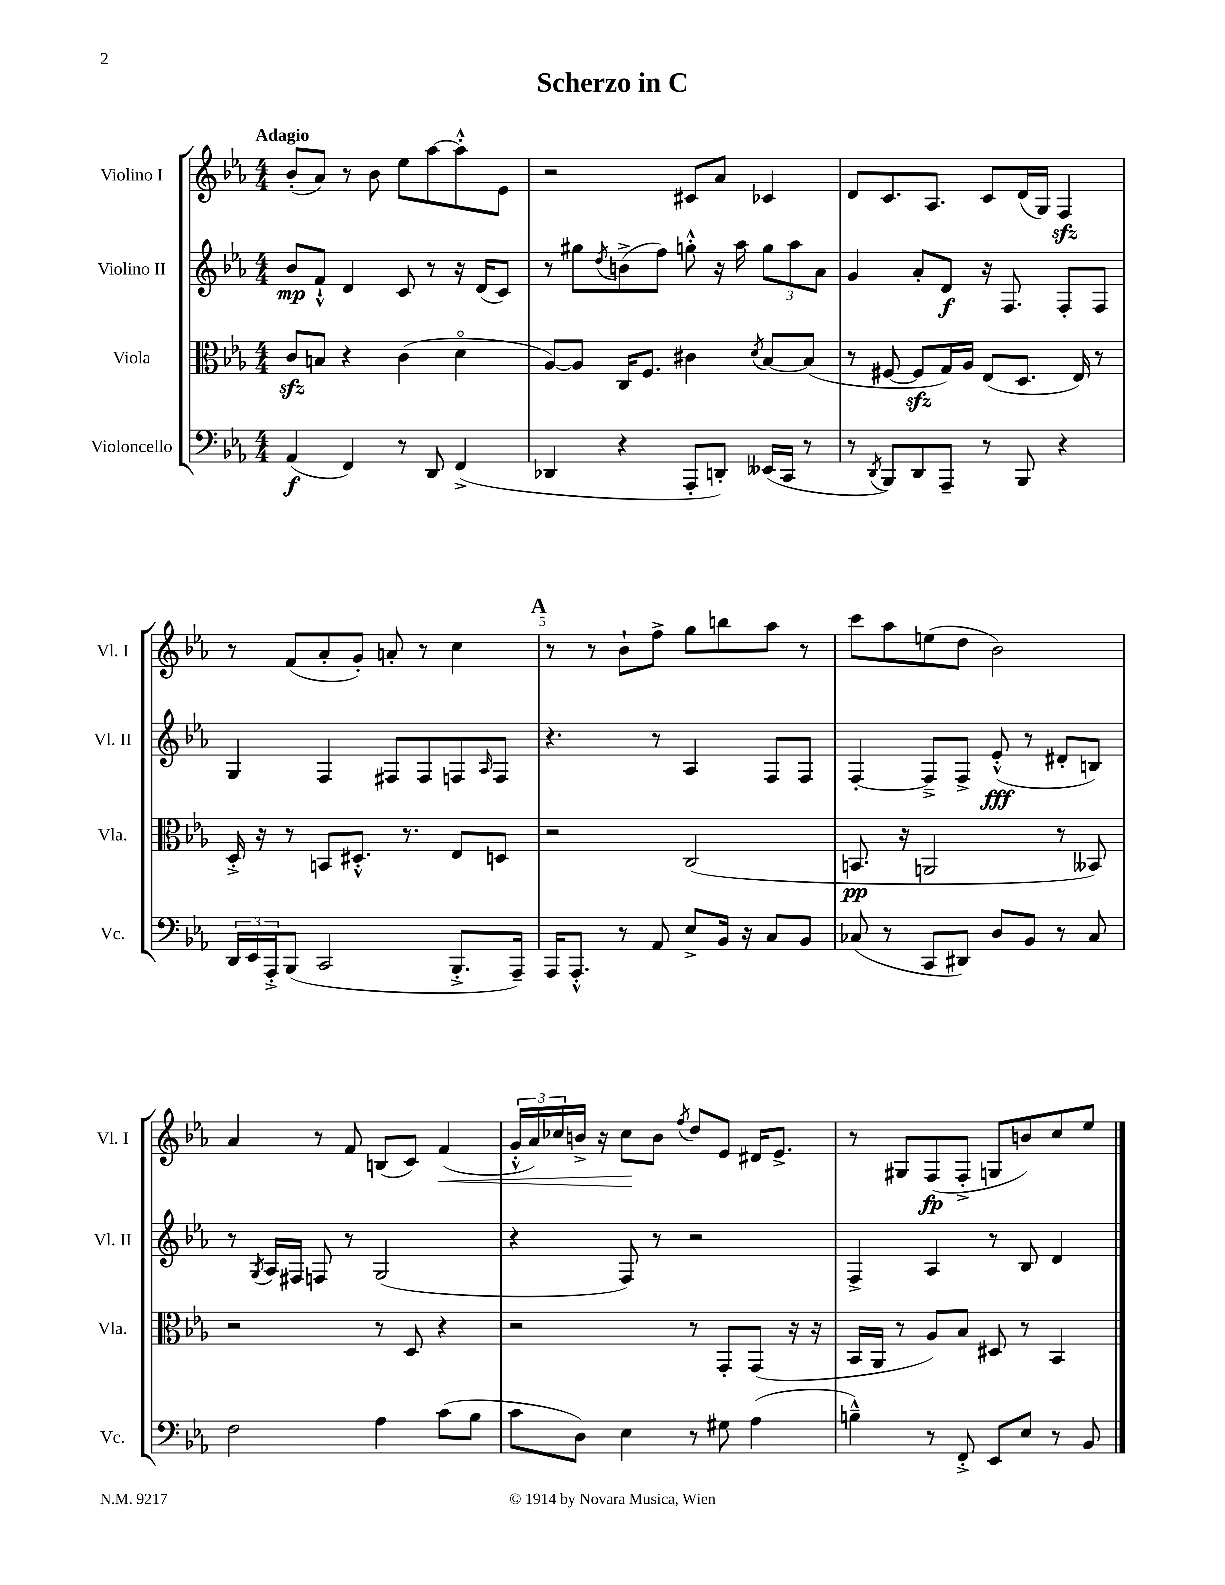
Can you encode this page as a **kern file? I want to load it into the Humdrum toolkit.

**kern	**kern	**kern	**kern
*staff4	*staff3	*staff2	*staff1
*clefF4	*clefC3	*clefG2	*clefG2
*k[b-e-a-]	*k[b-e-a-]	*k[b-e-a-]	*k[b-e-a-]
*M4/4	*M4/4	*M4/4	*M4/4
(4AA-	8c	8b-	(8b-'
.	8B	8f`^^	8a-)
4FF)	4r	4d	8r
.	.	.	8b-
8r	(4c	8c	8ee-
8DD	.	8r	[8aa-
(4FF^	4do	16r	8aa-'^^]
.	.	(16d	.
.	.	8c)	8e-
=	=	=	=
4DD-	[8A-)	8r	2r
.	8A-]	8gg#	.
.	.	8qdd	.
4r	16C	(8b^	.
.	8.F	.	.
.	.	8ff)	.
8AAA-'	4c#	8gg'^^	8c#
8DD')	.	16r	8a-
.	.	16aa-	.
.	8qd	.	.
(16EE--	[8B-	12gg	4c-
16CC	.	.	.
.	.	12aa-	.
8r	(8B-]	.	.
.	.	12a-	.
=	=	=	=
8r	8r	4g	8d
8qDD	.	.	.
8BBB-)	[8F#	.	8.c
8DD	8F#]	8a-'	.
.	.	.	8.A-
8AAA-~	16G)	8d	.
.	16A-	.	.
8r	(8E-	16r	8c
.	.	8.F	.
8BBB-	8.D	.	(16d
.	.	.	16G)
4r	.	8F'	4F
.	16E-)	.	.
.	8r	8F	.
=	=	=	=
24DD	16D'^	4G	8r
24EE-	.	.	.
.	16r	.	.
24AAA-'^	.	.	.
(8BBB-	8r	.	(8f
2CC	8BB	4F	8a-'
.	8.D#'^^	.	8g')
.	.	8F#	8a'
.	8.r	.	.
.	.	8F#	8r
8.BBB-'^	8E-	8F	4cc
.	.	16qqA-	.
.	8D	8F	.
16AAA-~)	.	.	.
=	=	=	=
16AAA-	2r	4.r	8r
8.AAA-'^^	.	.	.
.	.	.	8r
8r	.	.	8b-`
8AA-	.	8r	8ff^
8E-^	(2C	4A-	8gg
16BB-	.	.	8bb
16r	.	.	.
8C	.	8F	8aa-
8BB-	.	8F	8r
=	=	=	=
(8C-	8.BB	[4F'	8ccc
8r	.	.	8aa-
.	16r	.	.
8CC	2AA	8F~^]	(8ee
8DD#)	.	8F^	8dd
8D	.	(8e-'^^	2b-)
8BB-	.	8r	.
8r	8r	8d#'	.
8C-	8BB--)	8B)	.
=	=	=	=
2F	2r	8r	4a-
.	.	8qG	.
.	.	16A-	.
.	.	16F#	.
.	.	8F	8r
.	.	8r	8f
4A-	8r	(2G	(8B
.	8D	.	8c)
(8c	4r	.	(4f
8B-	.	.	.
=	=	=	=
8c	2r	4r	24g'^^
.	.	.	24a-)
.	.	.	24cc-
8D)	.	.	16b^
.	.	.	16r
4E-	.	8F)	8cc-
.	.	8r	8b
.	.	.	8qff
8r	8r	2r	8dd
8G#	8GG'	.	8e-
(4A-	(8GG	.	16d#
.	.	.	8.e-^
.	16r	.	.
.	16r	.	.
=	=	=	=
4B~^^)	16BB-	4F^	8r
.	16AA-	.	.
.	8r	.	8G#
8r	8A-)	4A-	(8F
8FF'^	8B-	.	8F'^
8EE-	8D#	8r	8G
8E-	8r	8B-	8b)
8r	4BB-	4d	8cc
8BB-	.	.	8ee-
==	==	==	==
*-	*-	*-	*-
